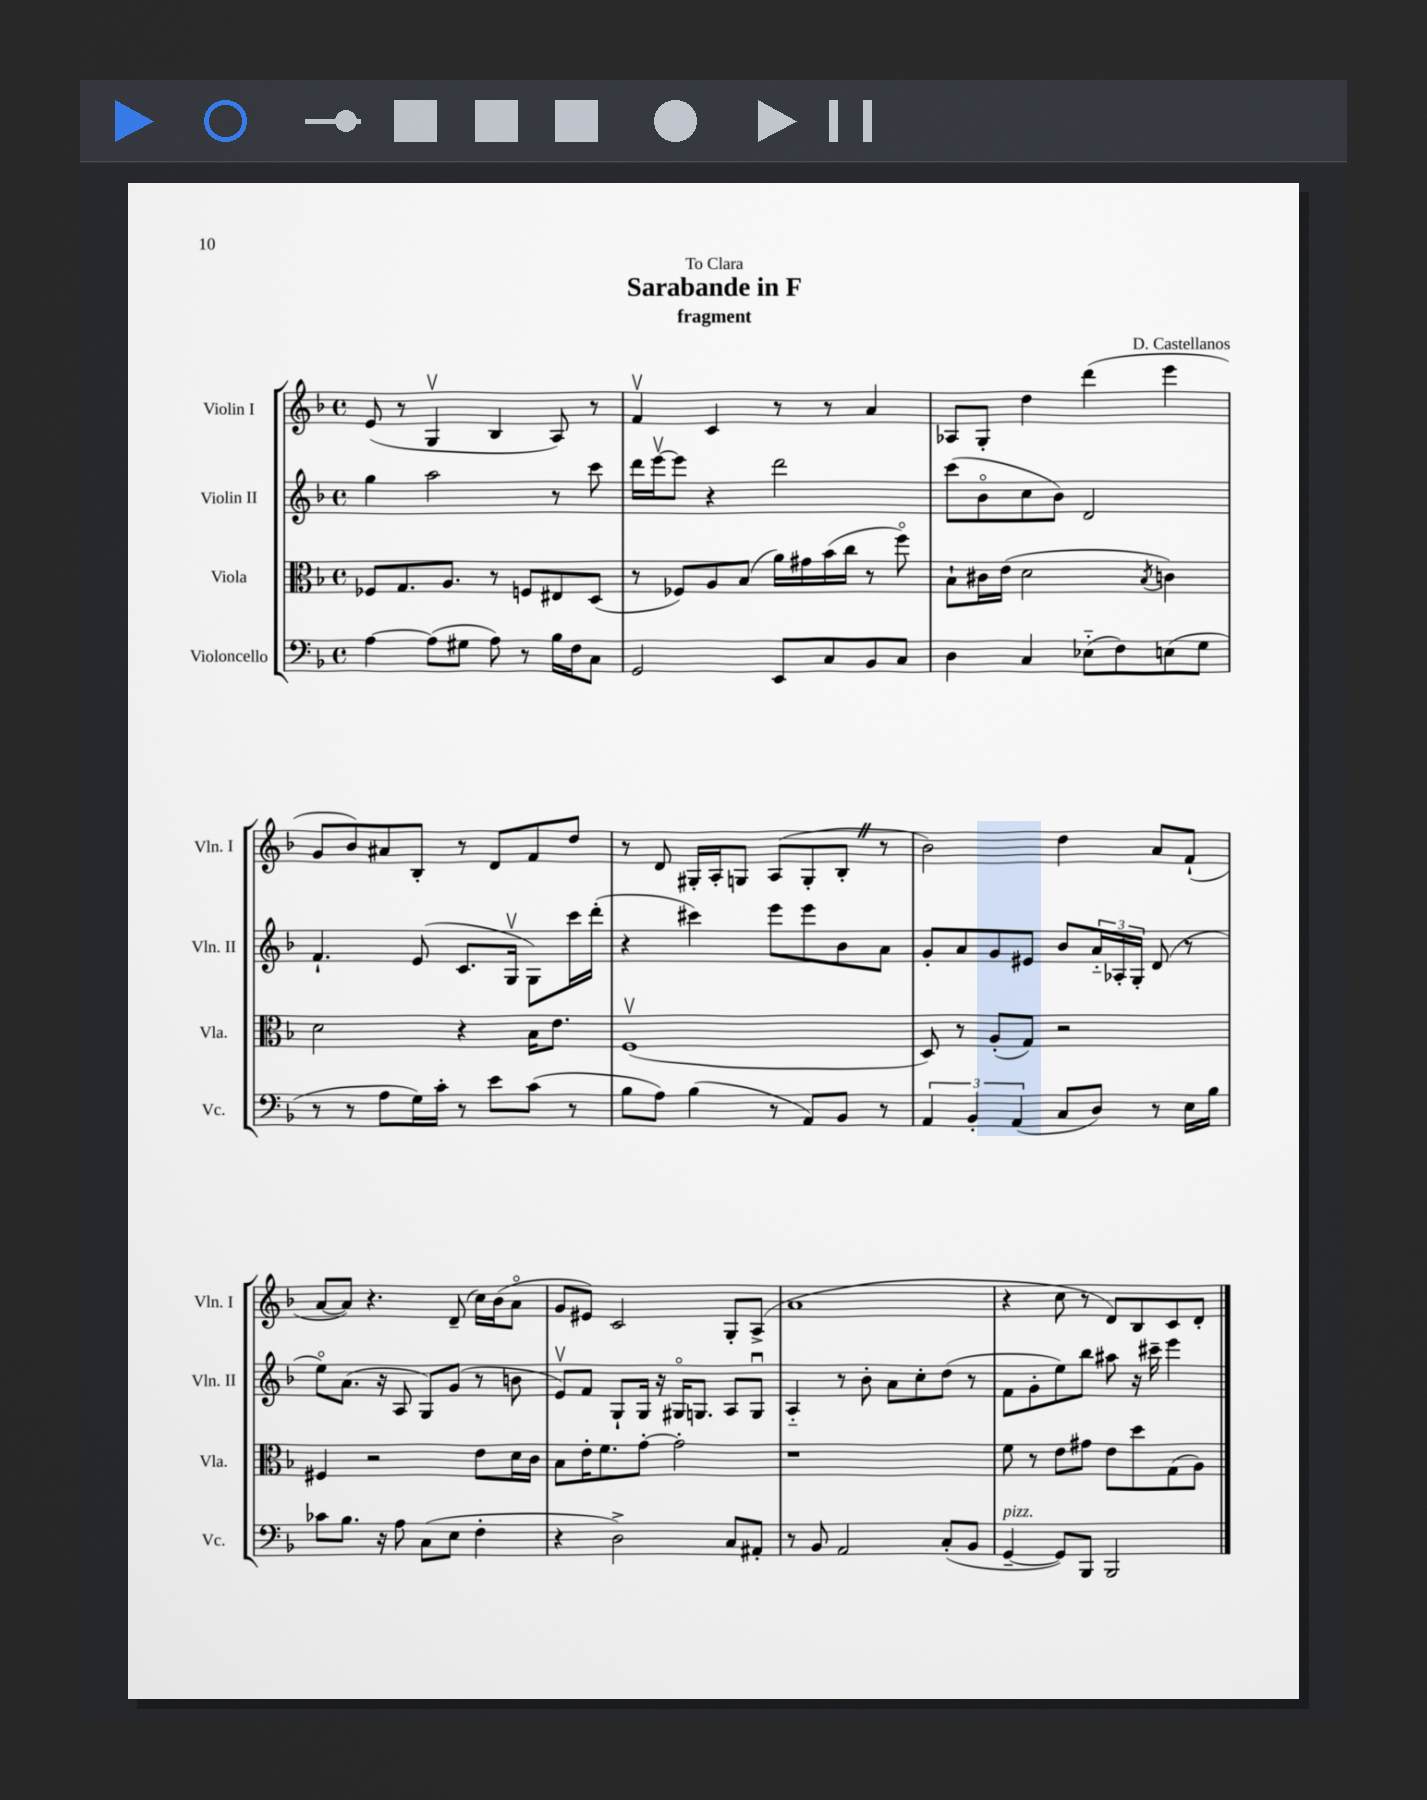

**kern	**kern	**kern	**kern
*staff4	*staff3	*staff2	*staff1
*clefF4	*clefC3	*clefG2	*clefG2
*k[b-]	*k[b-]	*k[b-]	*k[b-]
*M4/4	*M4/4	*M4/4	*M4/4
*met(c)	*met(c)	*met(c)	*met(c)
[4A	8F-	4gg	(8e
.	8.G	.	8r
(8A]	.	2aa	4Gv
.	8.A	.	.
8G#	.	.	.
8A)	8r	.	4B-
8r	8F	.	.
16B-	8E#	8r	8A)
16F	.	.	.
8C	(8D	8ccc	8r
=	=	=	=
2GG	8r	16ddd	4fv
.	.	[16eeev	.
.	8F-)	8eee]	.
.	8A	4r	4c
.	(8B-	.	.
8EE	16a)	2ddd	8r
.	16g#	.	.
8C	(16b-	.	8r
.	16cc	.	.
8BB-	8r	.	4a
8C	8ffo)	.	.
=	=	=	=
4D	8B-`	(8ccc	8A-
.	16c#	8b-o	8G'
.	(16e	.	.
4C	2d	8cc	4dd
.	.	8b-)	.
(8E-'~	.	2d	(4ddd
8F)	.	.	.
.	8qB-	.	.
(8E	4c)	.	4eee
8G	.	.	.
=	=	=	=
8r	2d	4.f`	8g
8r	.	.	8b-)
8A	.	.	8a#
16G)	.	(8e	8B-'
16c'	.	.	.
8r	4r	8.c	8r
8e	.	.	8d
.	.	16Gv	.
(8c	16B-	8G)	8f
.	8.e	.	.
8r	.	16ccc	8dd
.	.	(16ddd'	.
=	=	=	=
8B-	(1Fv	4r	8r
8A)	.	.	8d
(4B-	.	4ccc#)	16G#'
.	.	.	16A'
.	.	.	8G
8r	.	8eee	(8A
8AA)	.	8eee	8G'
8BB-	.	8b-	8B-'
8r	.	8a	8r
=	=	=	=
6AA	8D)	8g'	2b-)
.	8r	8a	.
6BB-'	.	.	.
.	(8A'	8g	.
(6AA	.	.	.
.	8G)	8e#	.
8C	2r	8b-	4dd
8D)	.	24a'~	.
.	.	24A-'	.
.	.	24G'	.
8r	.	(8d	8a
16E	.	8r	(8f`
16B-	.	.	.
=	=	=	=
8c-	4F#	8eeo)	[8a
8.B-	.	(8.a	8a])
.	2r	.	4.r
16r	.	16r	.
8A	.	8A	.
(8C	.	8G)	.
8E	.	(8g	(8d~
4F'	8e	8r	16cc)
.	.	.	(16b-
.	16d	8b	8ao
.	16c	.	.
=	=	=	=
4r	8B-	8ev)	8g
.	16e'	8f	8e#)
.	8.f	.	.
2D^)	.	8G`	2c
.	[8g'	16G	.
.	.	16r	.
.	2g']	16G#o	.
.	.	8.G	.
8C	.	8A	8G'
8AA#'	.	8Gu	(8A^
=	=	=	=
8r	1r	4A'~	1a
8BB-	.	.	.
2AA	.	8r	.
.	.	8b-'	.
.	.	8a	.
.	.	8cc'	.
(8C'	.	(8dd	.
8BB-	.	8r	.
=	=	=	=
[4GG~	8f	8f	4r
.	8r	8g'	.
8GG])	8e	8ee)	8cc
8BBB-	8g#	8bb-	8r
2BBB-	8e	8aa#	8d)
.	8dd	16r	8B-
.	.	16ccc#~	.
.	(8G	4eee	8c
.	8A)	.	8d'
==	==	==	==
*-	*-	*-	*-
